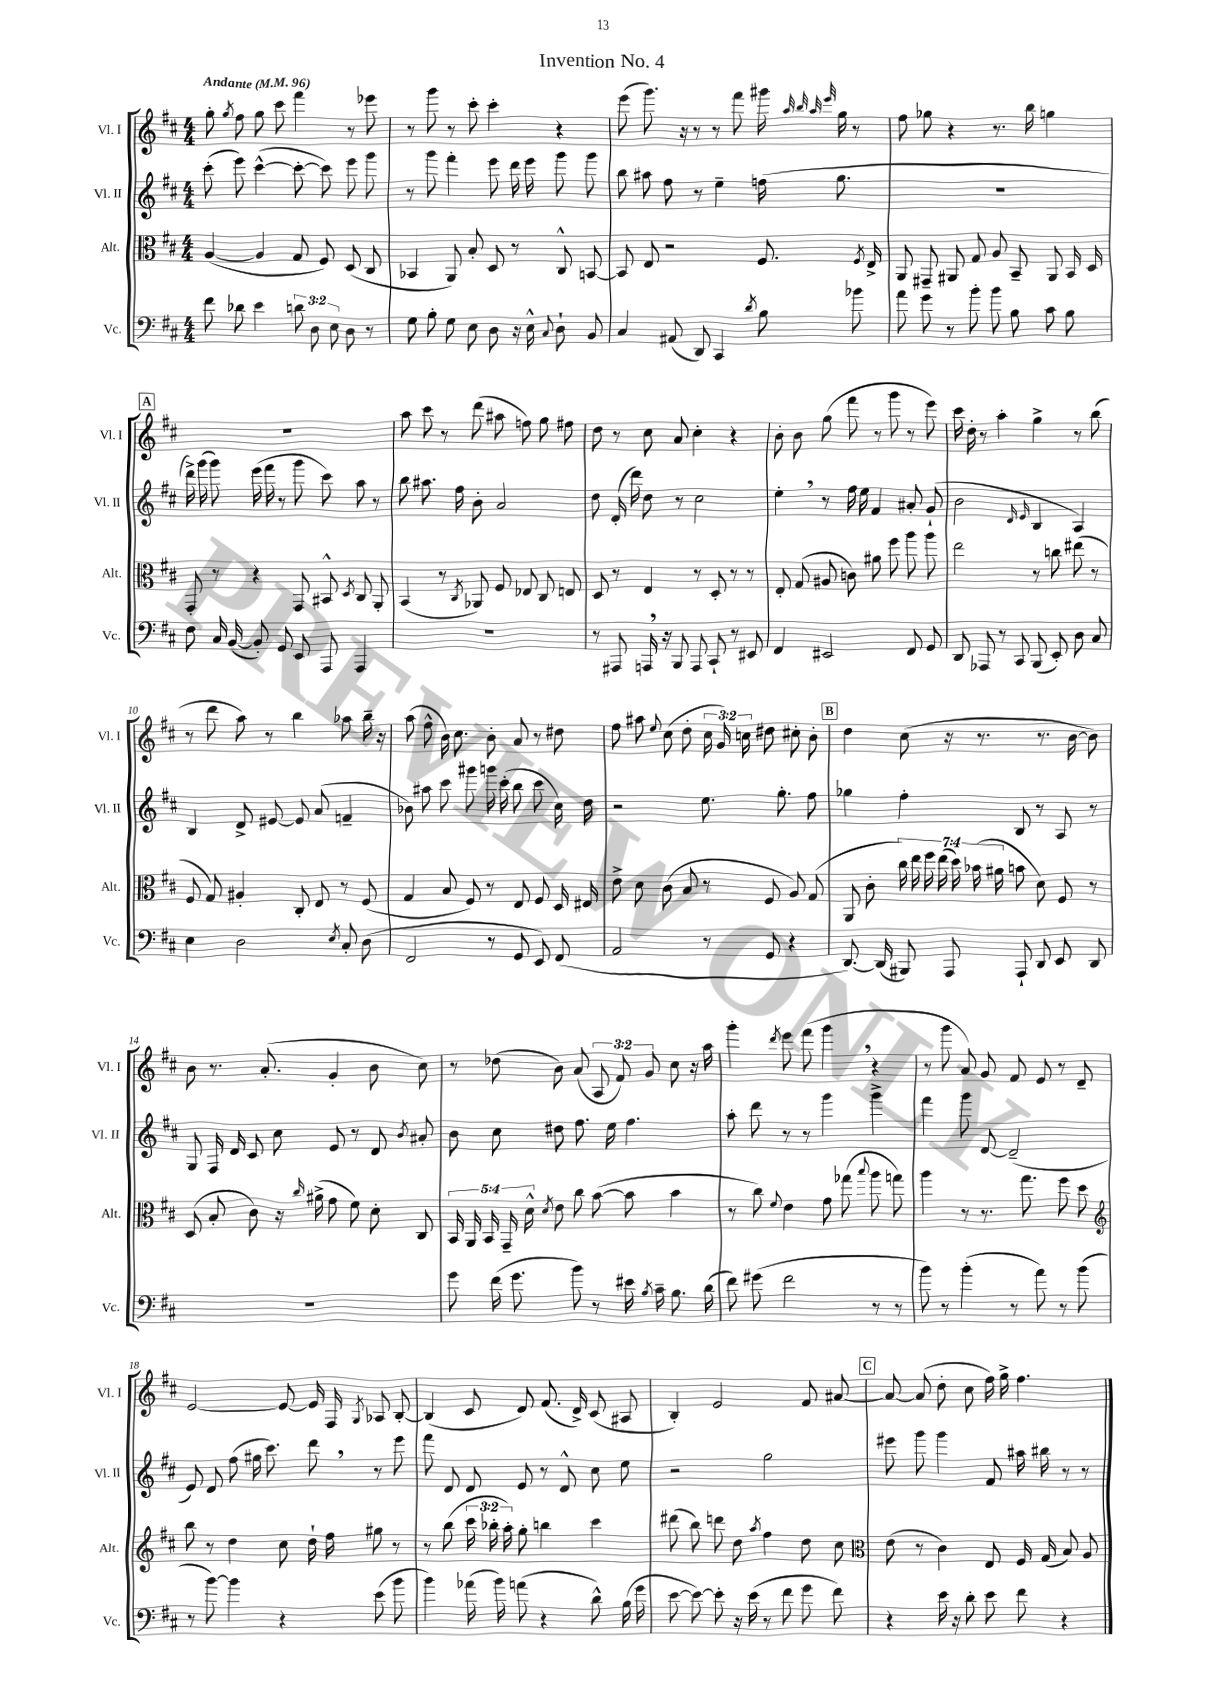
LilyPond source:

\header { title = "Invention No. 4" }
<<
\new StaffGroup <<
\new Staff = "s0" \with { instrumentName = "Vl. I" shortInstrumentName = "Vl. I" } {
    \clef treble \key d \major \numericTimeSignature \time 4/4 \override Staff.TupletNumber.text = #tuplet-number::calc-fraction-text \tempo "Andante" 4 = 96
    \autoBeamOff g''8-. \acciaccatura { g''8 } fis''8 g''8 cis'''8 fis'''4 r8 ees'''8 |
    r8 g'''8 r8 cis'''8-. cis'''4-. r4 |
    e'''8( g'''8.) r16 r8 r8 fis'''8 gis'''16 \grace { a''32 b''32 a''32 e'''32 } g''16 r8 |
    fis''8 ges''8 r4 r8. b''16 g''4 |
    \mark \markup { \box "A" } R1 |
    a''8 cis'''8 r8 d'''8( ais''8 f''8) g''8 fis''8 |
    d''8 r8 cis''8 a'8 cis''4-. r4 |
    b'8-. b'8 g''8( fis'''8 r8 g'''8 r8 e'''8) |
    cis'''16 d''16-. r8 a''4-. g''4-> r8 b''8( |
    r8 d'''8 a''8) r8 b''4 aes''8 b''16-- r16 |
    a''8( fis''8-^ b'16) cis''8. b'8-. a'8 r8 dis''8 |
    fis''8 ais''8 \appoggiatura { e''8 } cis''8( d''8-. \tuplet 3/2 { cis''16 g'16) c''16 } dis''8 cis''8-. b'8-. |
    \mark \markup { \box "B" } d''4 cis''8( r16 r8. r8. b'16~ b'8) |
    b'8 r8. a'8.-.( g'4-. b'8 cis''8) |
    r8 des''8( b'8) a'8( \tuplet 3/2 { a8 fis'8) g'8 } cis''8 r16 a''16 |
    g'''4-. \acciaccatura { d'''8 } e'''8 fis'''8( g'''4 \breathe r4 |
    r8 g'''8 a'8) g'8 fis'8 e'8 r8 d'8-- |
    e'2~ e'8~ e'16 fis16 \acciaccatura { g8 } aes8 b8~-. |
    b4( cis'8 d'8) fis'8.( d'16->) cis'8( ais8 |
    b4-.) e'2 fis'8 ais'8~ |
    \mark \markup { \box "C" } ais'8~ ais'8( d''8-. cis''8 fis''16) g''16-> fis''4. \bar "|." |
}
\new Staff = "s1" \with { instrumentName = "Vl. II" shortInstrumentName = "Vl. II" } {
    \clef treble \key d \major \numericTimeSignature \time 4/4
    \autoBeamOff cis'''8-.( e'''8) cis'''4~-^( cis'''8~-. cis'''8) e'''8 g'''8 |
    r8 g'''8 fis'''4-. e'''8 d'''16 e'''16 g'''8 g'''8 |
    b''8 ais''8 fis''8 r8 e''4-- f''16( g''8. |
    R1 |
    \mark \markup { \box "A" } d'''16->) g'''16( g'''8) e'''16( fis'''16 r8 g'''8 cis'''8) a''8 r8 |
    b''8 ais''8. fis''16 b'8-. a'2 |
    d''8 d'16-.( d'''16) d''8 r8 cis''2 |
    e''4-. \breathe r8 fis''16 e''16 fis'4 ais'8-. g'8-!( |
    b'2 \grace { d'16 e'16 } b4 a4) |
    b4 d'8-> eis'8~ eis'8 a'8( f'4-- |
    bes'8) ais''8 cis'''8 gis'''8 g'''16 cis'''16-.( b''8 cis'''8 cis''16) d''16 |
    r2 e''8. g''8.-. fis''8 |
    \mark \markup { \box "B" } ges''4 fis''4-. b8 r8 a8 r8 |
    g8 fis16 d'16 cis'8 cis''8 e'8 r8 d'8 \acciaccatura { b'8 } ais'8-. |
    b'8 cis''8 dis''8 fis''8. e''16 fis''4. |
    a''8-. d'''8 r8 r8 g'''4 g'''4-> |
    fis'''4 g'''8 d'8~ d'2--( |
    e'8) d'8 fis''8( gis''16 cis'''8.) d'''8 \breathe r8 e'''8 |
    fis'''8 d'8 d'8 e'8 r8 d'8-^ cis''8 e''8 |
    r2 g''2 |
    \mark \markup { \box "C" } eis'''8 g'''8 g'''4 fis'8 ais''16 bis''16 r8 r8 \bar "|." |
}
\new Staff = "s2" \with { instrumentName = "Alt." shortInstrumentName = "Alt." } {
    \clef alto \key d \major \numericTimeSignature \time 4/4 \override Staff.TupletNumber.text = #tuplet-number::calc-fraction-text
    \autoBeamOff a4~( a4 g8 fis8) d8( cis8 |
    bes,4 a,8) b8-. d8 r8 cis8-^ b,8~ |
    b,8 e8 r2 fis8. \acciaccatura { fis8 } e16-> |
    a,8 gis,8-- ais,8 g8 a8 b,8-- ais,8 b,16 d16 |
    \mark \markup { \box "A" } g,8-. r8 r4 g,8 bis,8-^ \acciaccatura { d8 } cis8 a,8-. |
    b,4( r8 \acciaccatura { cis8 } aes,8) fis8 ees8 cis8 e8 |
    d8 r8 e4 r8 d8-. r8 r8 |
    e8-. g8( ais8 c'8) ais'8 fis''8 a''8 a''8 |
    e''2 r8 c''8 eis''8( r8 |
    fis8 g8) ais4-. cis8-. e8 r8 fis8( |
    g4 b8 fis8) r8 e8 fis8 d16 eis16 |
    e'8-> d'8 cis'8( b8 r8 fis8 a8) g8( |
    \mark \markup { \box "B" } a,8 cis'8-. \tuplet 7/4 { cis''16) e''16 fis''16 e''16( d''16) bes'16( ais'16 } b'8 d'8) fis8 r8 |
    d8( b8-. cis'8) r16 \grace { cis''16 } ais'16->( g'8 fis'8) d'8-. cis8 |
    \tuplet 5/4 { b,16 a,16 b,16 g,16-- d'16-^ } \acciaccatura { d'8 } e'8 cis''8 b'8~( b'8 b'4 |
    r8 cis''8) \appoggiatura { fis'8 } e'4 g'8 ges''8( \appoggiatura { b''8 } a''8 g''8) |
    a''4 r8 r8. g''8. fis''8 d''8 |
    \clef treble b''8 r8 d''4 cis''8 d''16-! fis''16 gis''8 r8 |
    r8 b''8( \tuplet 3/2 { cis'''16 bes''16-. a''16-.) } g''8-. b''4 cis'''4 |
    dis'''8( b''8) d'''8 d''8 \acciaccatura { a''8 } fis''4 d''8 cis''8 |
    \mark \markup { \box "C" } \clef alto e'8( r8 cis'4) e8 fis16 g16( b8) a8 \bar "|." |
}
\new Staff = "s3" \with { instrumentName = "Vc." shortInstrumentName = "Vc." } {
    \clef bass \key d \major \numericTimeSignature \time 4/4 \override Staff.TupletNumber.text = #tuplet-number::calc-fraction-text
    \autoBeamOff fis'8 des'8 e'4 \tuplet 3/2 { d'8 d8 e8 } d8 r8 |
    g8 b8-. g8 e8 d8 r16 e16-^ \appoggiatura { cis8 } d8-! b,8 |
    cis4 ais,8( d,8) cis,4 \acciaccatura { d'8 } b8 bes'8 |
    a'8 g'8 r8 b'8-. b'8 b8 cis'8 b8 |
    \mark \markup { \box "A" } fis8 cis16 b,16~( b,8-.) g,8 e,8 a,,8 a,,4 |
    R1 |
    r8 ais,,8 a,,16 \breathe r16 b,,8 a,,8 cis,8-! r8 eis,8 |
    fis,4 eis,2 fis,8 g,8 |
    d,8 aes,,8 r8 cis,8 b,,8( e,8-.) d8 cis8 |
    e4 d2 \acciaccatura { e8 } cis8-. d8( |
    fis,2 r8 g,8 e,8) fis,8( |
    a,2 r8 g,8 r4 |
    \mark \markup { \box "B" } d,8.~) d,16( bis,,8) a,,8 a,,8-! d,8 e,8 d,8 |
    R1 |
    g'8 fis'16( g'8. b'8) r8 eis'16 \acciaccatura { b8 } cis'16-- b8. d'16( |
    fis'8) gis'8( fis'2 r8 r8 |
    b'8) r8 b'4-.( r8 a'8) r8 b'8( |
    r8 b'8~) b'4 r4 e'8( b'8 |
    b'4) aes'16( b'16) a'8( r4 d'8-^) b16( g'16 |
    e'8~ e'8~) e'8-. r16 e'16( r8 fis'8 g'8 fis'8) |
    \mark \markup { \box "C" } r4 e'16 r16 d'8-. e'8 fis'8 r4 \bar "|." |
}
>>
>>
